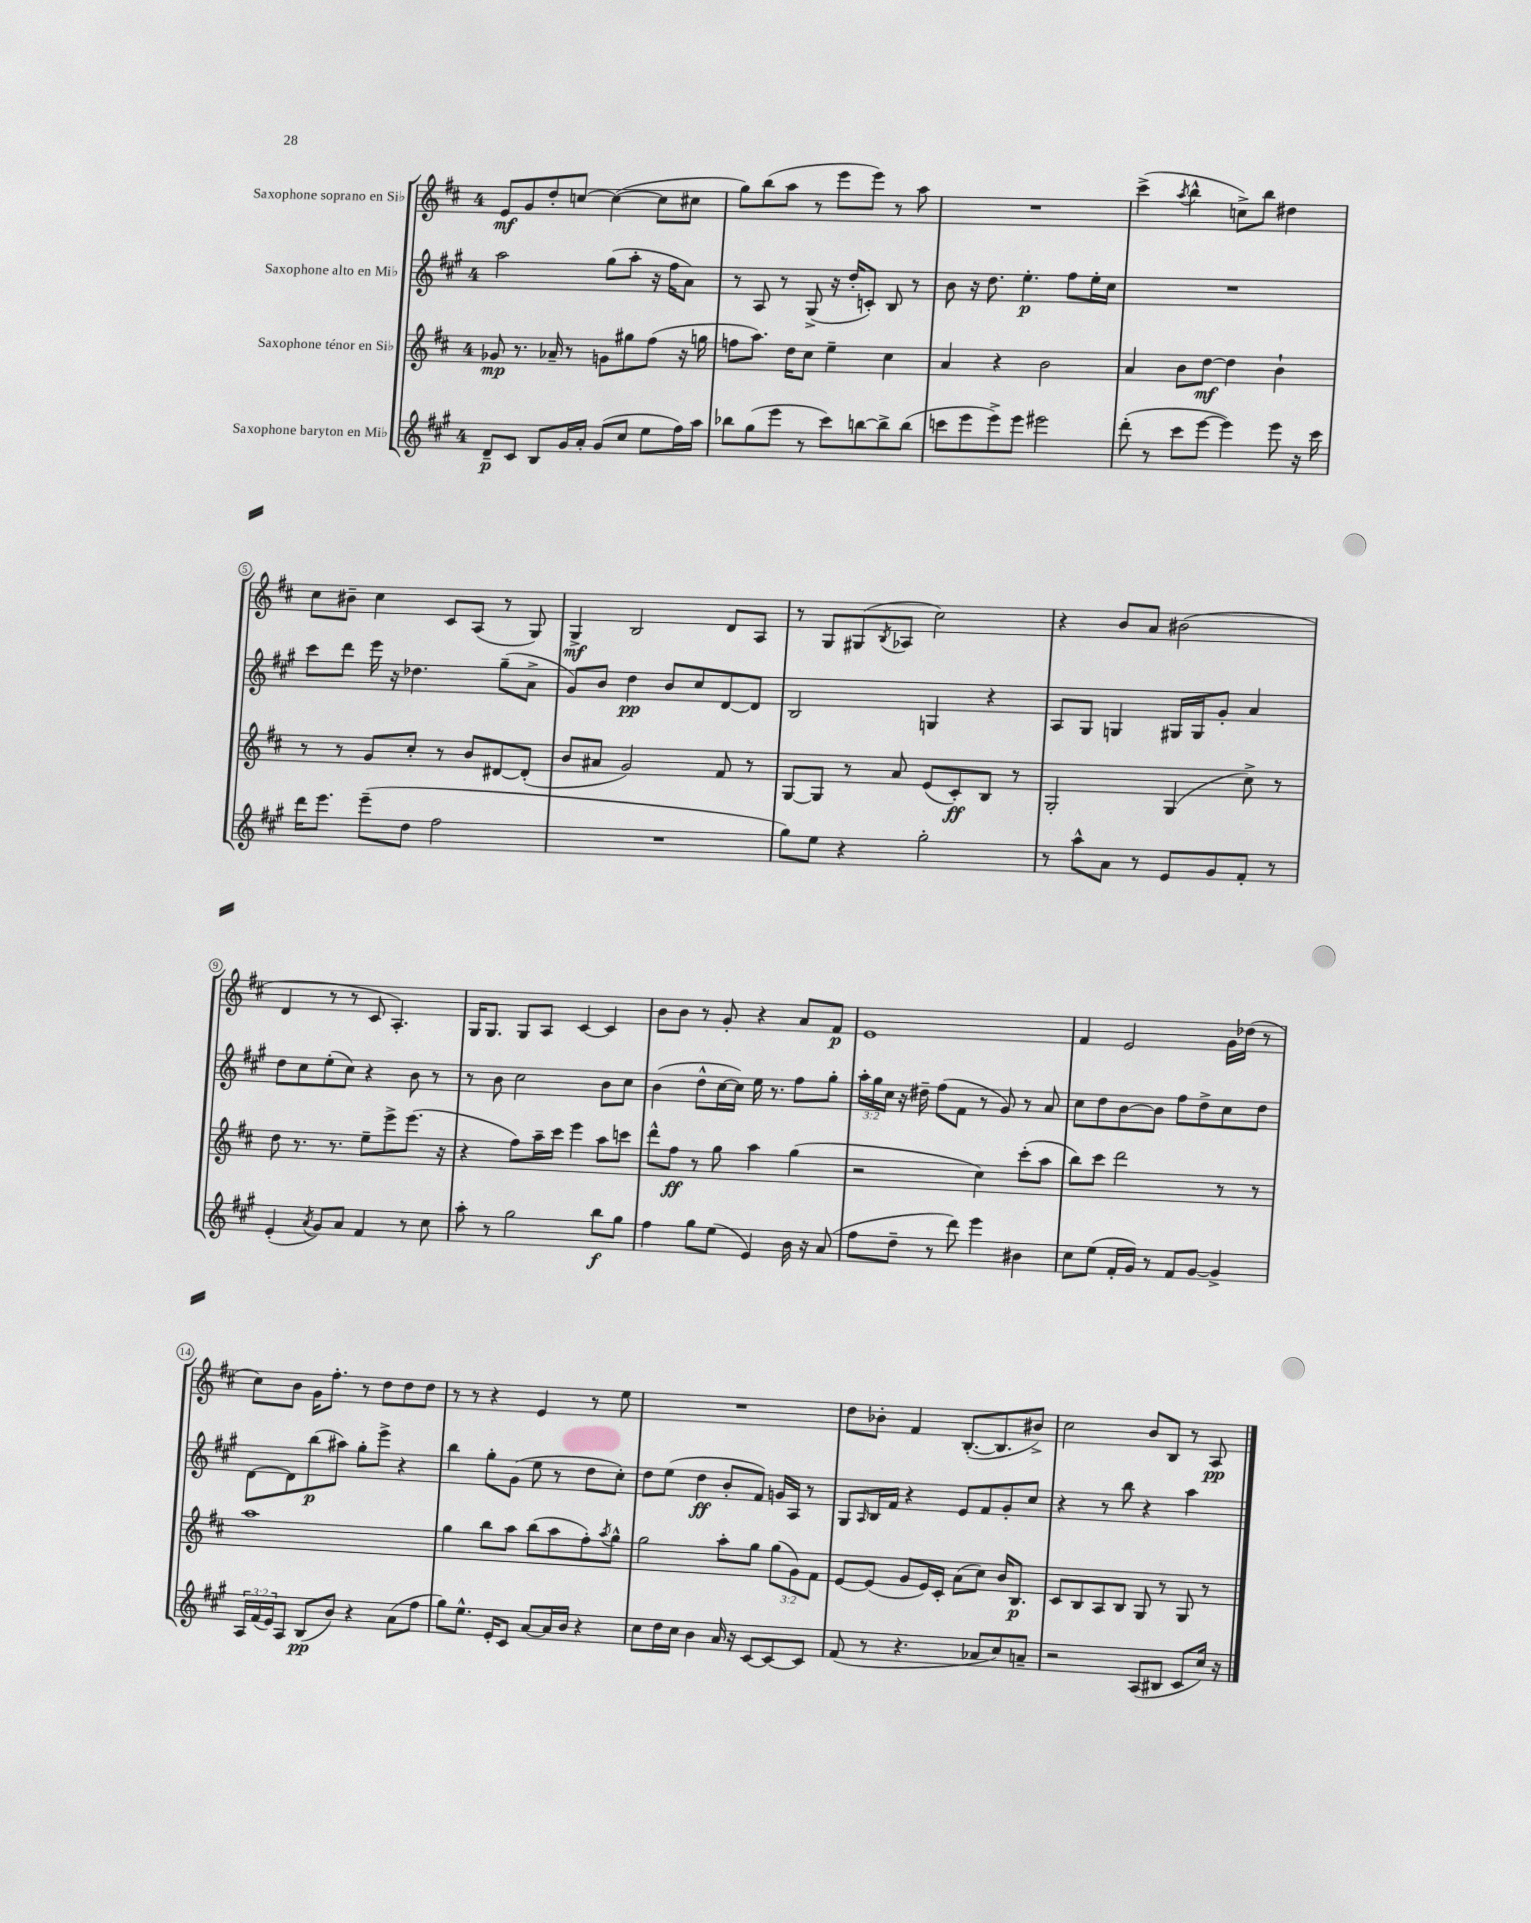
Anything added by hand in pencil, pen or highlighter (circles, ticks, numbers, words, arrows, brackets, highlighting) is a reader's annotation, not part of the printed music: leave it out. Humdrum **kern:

**kern	**kern	**kern	**kern
*staff4	*staff3	*staff2	*staff1
*clefG2	*clefG2	*clefG2	*clefG2
*k[f#c#g#]	*k[f#c#]	*k[f#c#g#]	*k[f#c#]
*M4/4	*M4/4	*M4/4	*M4/4
8d~	8g-	2aa	8e
8c#	8.r	.	8g
8B	.	.	8dd'
.	16a-~	.	.
16g#	8r	.	[8cc
16a'	.	.	.
(8g#	8g	(8gg#	(4cc_
8cc#	8gg#	8aa'	.
8ee	(8ff#	16r	8cc]
.	.	16ff#	.
16ff#)	16r	8a)	8cc#
16aa	16gg	.	.
=	=	=	=
8bb-	8ff	8r	8gg)
(8gg#	8.aa)	8A	(8bb
8eee	.	8r	8aa
.	16dd	.	.
8r	8cc#	(8G#^	8r
8ccc#)	4ee~	16r	8eee
.	.	16dd'	.
[8bb	.	8c')	8eee)
8bb^]	4cc#	8B	8r
(8bb	.	8r	8aa
=	=	=	=
8ccc	4a	8b	1r
8eee	.	16r	.
.	.	8.dd	.
8eee^)	4r	.	.
8eee	.	4.ee'	.
2eee#	2b	.	.
.	.	8ff#	.
.	.	16ee'	.
.	.	16cc#	.
=	=	=	=
(8ddd'	4a	1r	(4ccc#^
8r	.	.	.
.	.	.	8qaa
8ccc#	8b	.	4bb^^
[8eee	[8dd	.	.
4eee])	4dd]	.	8cc^)
.	.	.	8bb
8eee	4b`	.	4dd#
16r	.	.	.
16ccc#	.	.	.
=	=	=	=
16ddd	8r	8ccc#	8cc#
8.eee	.	.	.
.	8r	8ddd	8b#~
(8eee~	8g	16eee	4cc#
.	.	16r	.
8dd	8cc#'	4.dd-	.
2ff#	8r	.	8c#
.	8b	.	(8A
.	[8d#	(8gg#~	8r
.	(8d#']	8a^	8G)
=	=	=	=
1r	8b	8g#)	4G^
.	8a#	8b	.
.	2g)	4dd	2B
.	.	8b	.
.	.	8cc#	.
.	8f#	[8d	8d
.	8r	8d]	8A
=	=	=	=
8gg#)	[8G	2B	8r
8ee	8G]	.	8G
4r	8r	.	(8G#
.	.	.	8qB
.	8a	.	8A-
2gg#'	(8e	4G	2cc#)
.	8c#')	.	.
.	8B	4r	.
.	8r	.	.
=	=	=	=
8r	2G'	8A	4r
8aa^^	.	8G#	.
8a	.	4G	8b
8r	.	.	8a
8e	(4G	16G#	(2b#
.	.	16G#	.
8g#	.	8g#'	.
8f#'	8cc#^)	4a	.
8r	8r	.	.
=	=	=	=
(4e'	8dd	8dd	4d
.	8.r	8cc#	.
8qa	.	.	.
8g#)	.	(8ee'	8r
.	8.r	.	.
8a	.	8cc#)	8r
4f#	8ee~	4r	8c#
.	8eee^	.	4.A')
8r	(8.eee	8b	.
8cc#	.	8r	.
.	16r	.	.
=	=	=	=
8aa'	4r	8r	16G
.	.	.	8.G
8r	.	8b	.
2gg#	8ff#)	2cc#	8G
.	16aa~	.	8A
.	16ccc#	.	.
.	4eee	.	[4c#
8bb	8aa	8b	4c#]
8gg#	8ccc	8cc#	.
=	=	=	=
4ff#	8ddd^^	(4b	8b
.	8ff#	.	8b
8gg#	8r	8dd^^	8r
(8ee	8gg	[16cc#	8g'
.	.	16cc#])	.
4e)	4aa	16ee	4r
.	.	8.r	.
16b	(4gg	8ff#	8a
16r	.	.	.
(8a	.	8gg#'	8f#
=	=	=	=
8ff#	2r	24aa'	1e
.	.	24gg#	.
.	.	24cc#	.
8dd~	.	16r	.
.	.	16dd#~	.
8r	.	(8ff#	.
8ddd)	.	8f#	.
4eee	4cc#)	8r	.
.	.	8g#)	.
4b#	(8ccc#'	8r	.
.	8aa	8a	.
=	=	=	=
8cc#	8bb)	8cc#	4f#
(8ee	8ccc#	8dd	.
16f#'	2ddd	[8b	2e
16g#)	.	.	.
8r	.	8b]	.
8f#	.	8ff#	.
[8g#	.	8dd^	.
4g#^]	8r	8cc#	16g
.	.	.	(16dd-
.	8r	8dd	8r
=	=	=	=
24A	1aa	[8d	8cc#)
(24f#	.	.	.
24e)	.	.	.
8A	.	8d]	8b
(8B	.	(8bb	16g
.	.	.	8.ff#'
8b)	.	8aa#)	.
4r	.	8gg#'	8r
.	.	8eee^	8dd
(8a	.	4r	8dd
8ff#	.	.	8dd
=	=	=	=
8gg#)	4gg	4bb	8r
8.ee^^	.	.	8r
.	8bb	8gg#'	4r
16e'	.	.	.
8c#	8aa	(8g#	.
[8a	(8bb	8ee	4e
16a]	8aa	8r	.
16b	.	.	.
4r	8ff#')	8dd	8r
.	8qaa	.	.
.	8gg^^	8cc#')	8ee
=	=	=	=
8cc#	2gg	8dd	1r
16dd	.	(8ee	.
16cc#	.	.	.
4b	.	4dd	.
16a	8aa'	8b'	.
16r	.	.	.
[8c#	8gg	8f#)	.
8c#_	(12gg	16g	.
.	.	16A	.
.	12g)	.	.
8c#]	.	8r	.
.	12f#	.	.
=	=	=	=
(8f#	[8e	8G#	8dd
.	.	16qqA	.
8r	(8e]	16B	8b-'
.	.	16f#	.
4.r	8g	4r	4f#
.	16e)	.	.
.	16c#'	.	.
.	(8a	8e	([8.B'
8a-	8cc#)	8f#	.
.	.	.	8.B]
8cc#)	16b	8g#'	.
.	8.B	.	.
8a~	.	8cc#	8b#^)
=	=	=	=
2r	8c#	4r	2cc#
.	8B	.	.
.	8A	8r	.
.	8B	8bb	.
(8A	8G	4r	8b
8B#	8r	.	8B
8c#	8G	4aa	8r
16cc#)	8r	.	8A
16r	.	.	.
==	==	==	==
*-	*-	*-	*-
